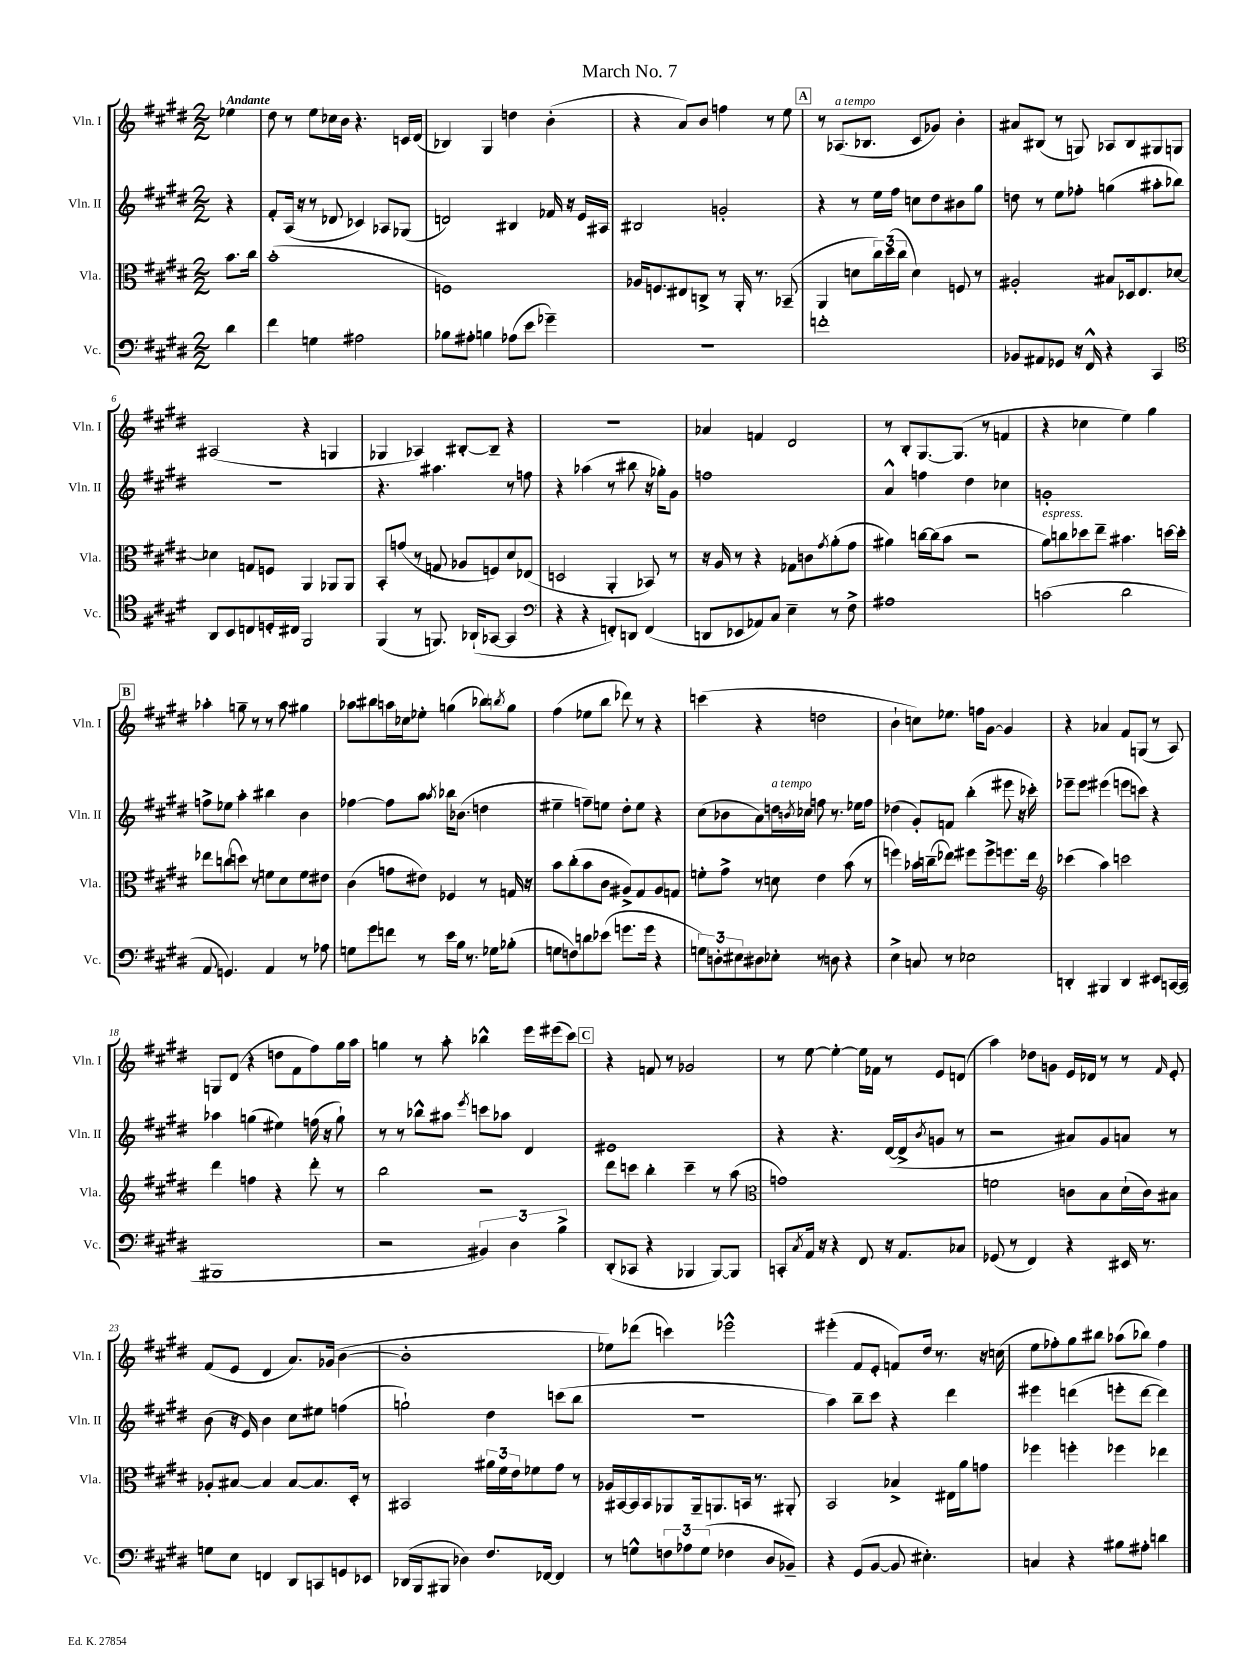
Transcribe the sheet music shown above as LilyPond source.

\header { title = "March No. 7" }
<<
\new StaffGroup <<
\new Staff = "s0" \with { instrumentName = "Vln. I" shortInstrumentName = "Vln. I" } {
    \clef treble \key e \major \numericTimeSignature \time 2/2 \partial 4 \tempo "Andante"
    ees''4 |
    dis''8 r8 e''8 ces''16 b'16 r4. c'16 dis'16( |
    bes4) gis4 d''4 b'4-.( |
    r4 a'8) b'8 f''4 r8 e''8 |
    \mark \markup { \box "A" } r8 aes8.^\markup { \italic "a tempo" }( bes8. cis'8 ges'8) b'4-. |
    ais'8 bis8( r8 g8) aes8 bis8 gis8 g8 |
    ais2( r4 g4 |
    ges4 aes4) bis8~-. bis8-- r4 |
    r1 |
    aes'4 f'4 dis'2 |
    r8 b8-. gis8.~ gis8.( r8 f'4 |
    r4 ces''4 e''4) gis''4 |
    \mark \markup { \box "B" } aes''4-. g''8-- r8 r8 aes''8 gis''4 |
    aes''8 bis''8 a''16 ces''16 ees''8-. g''4( bes''8) \acciaccatura { b''8 } g''8 |
    fis''4( ees''8 b''8 des'''8) r8 r4 |
    c'''4( r4 d''2 |
    b'4-! c''8) ees''8. f''16 gis'8~ gis'4 |
    r4 aes'4 fis'8 g8( r8 a8) |
    g8 dis'8( r4 d''8 fis'8 fis''8) gis''16 a''16 |
    g''4 r8 a''8-. bes''4-^ e'''16 eis'''16( cis'''8) |
    \mark \markup { \box "C" } r4 f'8 r8 ges'2 |
    r8 e''8~ e''4~-. e''16 fes'16 r8 e'8 d'8( |
    a''4) des''8 g'8 e'16 des'16 r8 r8 \grace { fis'16 } e'8-. |
    fis'8( e'8 dis'4 a'8.) ges'16( b'4~ |
    b'1-. |
    ees''8) des'''8( c'''4) ees'''2-^ |
    eis'''4-.( fis'8 e'8-. f'8) dis''16 r8. r16 c''16( |
    e''8 fes''8-.) gis''8 bis''8 aes''8( bes''8) fes''4 \bar "|." |
}
\new Staff = "s1" \with { instrumentName = "Vln. II" shortInstrumentName = "Vln. II" } {
    \clef treble \key e \major \numericTimeSignature \time 2/2 \partial 4
    r4 |
    fis'8-. a16( r16 r8 des'8 ces'4) aes8 ges8( |
    d'2) bis4 fes'16 r16 e'16 ais16 |
    bis2 g'2-. |
    \mark \markup { \box "A" } r4 r8 e''16 fis''16 c''8 dis''8 bis'8 gis''8 |
    d''8 r8 e''8 fes''8-. g''4( ais''8-. bes''8) |
    r1 |
    r4. ais''4. r8 f''8 |
    r4 aes''4( r8 bis''8 r16 ges''16-.) gis'8 |
    f''1 |
    a'4-^ f''4 dis''4 ces''4 |
    g'1-. |
    \mark \markup { \box "B" } f''8-> ees''8 a''4-. bis''4 b'4 |
    fes''4~ fes''8 a''8 \acciaccatura { a''8 } bes''16 bes'8.( d''4 |
    eis''4-- f''8--) e''8 dis''8-. e''8 r4 |
    cis''8( bes'8 a'8) d''16^\markup { \italic "a tempo" } \acciaccatura { b'8 } ces''16 f''8 r8. ees''16 f''8 |
    des''4( gis'8-.) f'8 b''4-.( eis'''8 r16 ces'''16-.) |
    ees'''8-- ees'''8 eis'''4( e'''8 c'''8) r4 |
    aes''4 g''4( eis''4) f''16( r16 g''8-!) |
    r8 r8 bes''8-^ ais''8 \acciaccatura { e'''8 } c'''8 aes''8 dis'4 |
    \mark \markup { \box "C" } eis'1 |
    r4 r4. dis'16~( dis'16-> \acciaccatura { b'8 } g'8 r8 |
    r2 ais'8) gis'8 a'8 r8 |
    b'8( r16 e'16) b'4 cis''8 eis''8 f''4( |
    g''2-!) dis''4 c'''8( b''8 |
    R1 |
    a''4) b''8-- cis'''8 r4 dis'''4 |
    eis'''4 d'''4( e'''8-. d'''8~ d'''4) \bar "|." |
}
\new Staff = "s2" \with { instrumentName = "Vla." shortInstrumentName = "Vla." } {
    \clef alto \key e \major \numericTimeSignature \time 2/2 \partial 4
    b'8. cis''16 |
    b'1-.( |
    f1) |
    aes16 f8. eis8 c8-> r8 a,16-. r8. bes,8--( |
    \mark \markup { \box "A" } a,4 d'8 \tuplet 3/2 { cis''16) dis''16( cis''16 } d'4) f8 r8 |
    ais2-. bis8 des16 e8. des'8~ |
    des'4 g8 f8 a,4 aes,8 aes,8 |
    b,8-. g'8( r8 g8 aes8 f8) dis'8 ees8( |
    d2 a,4-. bes,8) r8 |
    r16 a16 r8 r4 ges8 c'8 \acciaccatura { gis'8 } a'8-.( gis'8 |
    ais'4) c''16~ c''16( b'8 r2 |
    a'8^\markup { \italic "espress." }) c''8 des''8 e''8-- bis'4. d''16~ d''16-. |
    \mark \markup { \box "B" } ees''8 c''8( d''8) r8 f'8 dis'8 f'8 eis'8 |
    cis'4( g'8 eis'8) fes4 r8 g16 r16 |
    b'8 cis''8-.( b'8 cis'8 ais8->) gis8 ais8 g8 |
    f'8-. gis'8-> r8 d'8 e'4 b'8( r8 |
    f''4) bes'16 c''16--( ees''8) fis''8 fis''8-> f''8. ees''16 |
    \clef treble ces'''4( a''4) c'''2 |
    dis'''4 f''4 r4 dis'''8-. r8 |
    b''2 r2 |
    \mark \markup { \box "C" } dis'''8 c'''8 b''4-. c'''4-- r8 a''8( |
    \clef alto g'1) |
    f'2 c'8 b8 dis'16-!( c'16) bis8 |
    aes8-. bis8~ bis4 bis8~ bis8. dis16-. r8 |
    bis,2 \tuplet 3/2 { ais'16 fis'16 e'16 } fes'8 gis'8 r8 |
    aes16 bis,16~ bis,16 bis,16 aes,8 aes,16-- a,8. b,16 r8. ais,8-. |
    b,2 bes4-> eis16 a'16 g'8 |
    fes''4 f''4-. fes''4 ees''4 \bar "|." |
}
\new Staff = "s3" \with { instrumentName = "Vc." shortInstrumentName = "Vc." } {
    \clef bass \key e \major \numericTimeSignature \time 2/2 \partial 4
    dis'4 |
    fis'4 g4 ais2 |
    bes8 ais8-. b4 aes8( e'8 ges'4--) |
    R1 |
    \mark \markup { \box "A" } f'1-. |
    bes,8 ais,8 ges,8 r16 fis,16-^ r4 cis,4 |
    \clef tenor a,8 b,8 c8 d16-. cis16 fis,2 |
    fis,4( r8 f,8.) aes,16-!( ges,8~ ges,4 |
    \clef bass r4 r4 f,8-.) d,8 f,4( |
    d,8 ees,8 aes,8) cis8 e4-- r8 fis8-> |
    ais1 |
    c'2( dis'2 |
    \mark \markup { \box "B" } a,8 g,4.) a,4 r8 aes8 |
    g8 gis'8 f'8 r8 e'16 b16 r8. ges16 bes8-.( |
    g8 f8) d'8 ees'8( g'8. g'16 r4 |
    \tuplet 3/2 { g8) d8-. eis8 } dis8 ees8-. r8 d8 r4 |
    e4-> c8 r8 ees2 |
    d,4-. bis,,4 d,4 eis,8 c,16~ c,16( |
    bis,,1 |
    r2 \tuplet 3/2 { bis,4) dis4 b4-> } |
    \mark \markup { \box "C" } dis,8-.( ces,8 r4 bes,,4 bes,,8~) bes,,8 |
    c,8-. \acciaccatura { cis8 } a,16 r16 r4 fis,8 r16 a,8. ces8 |
    ges,8( r8 fis,4) r4 eis,16 r8. |
    g8 e8 f,4 dis,8 c,8 g,8 ees,8 |
    des,16( b,,16 bis,,8 des4) fis8. fes,16~ fes,4 |
    r8 g8-^ \tuplet 3/2 { f8 aes8 g8( } fes4 dis8 bes,8--) |
    r4 gis,8( b,8~ b,8 eis4.-.) |
    c4 r4 bis8 ais8-. d'4 \bar "|." |
}
>>
>>
